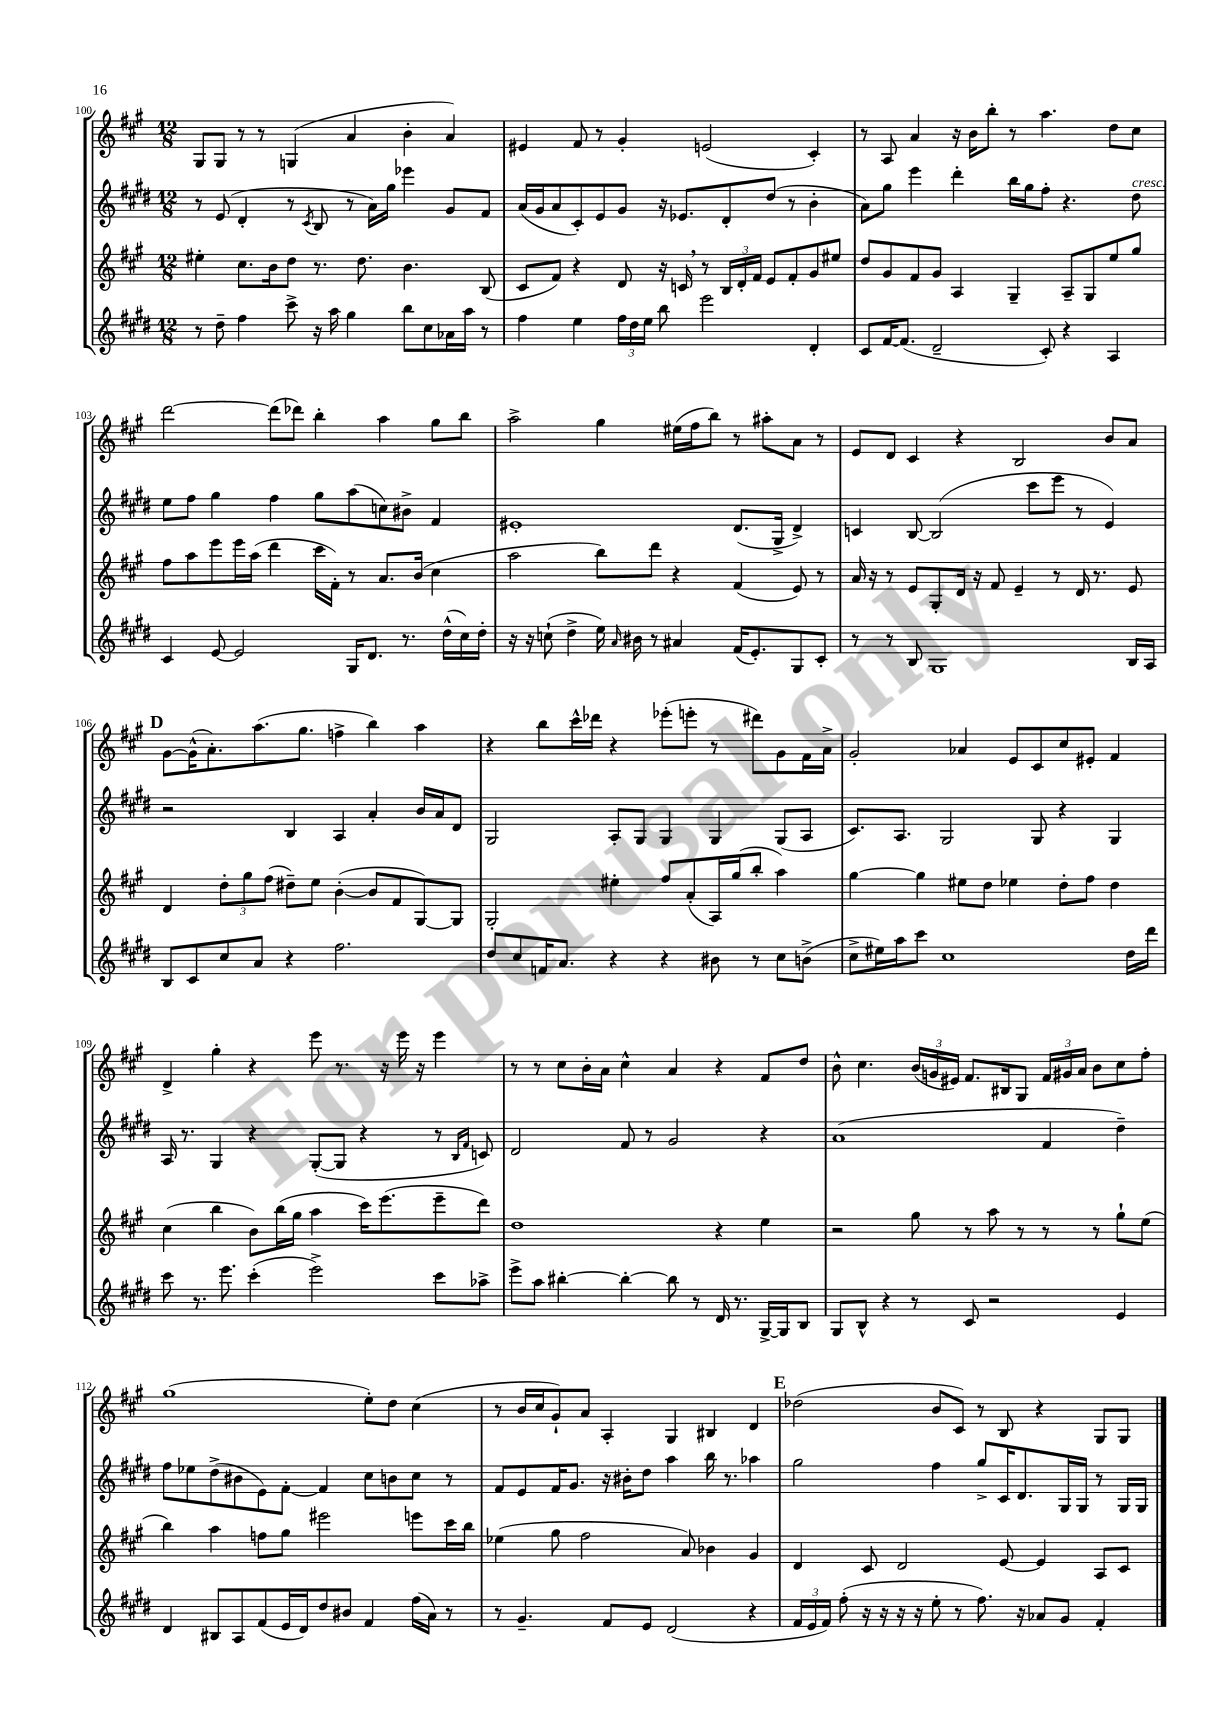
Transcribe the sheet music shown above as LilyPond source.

<<
\new StaffGroup <<
\new Staff = "s0" {
    \clef treble \key a \major \numericTimeSignature \time 12/8
    \autoBeamOff gis8[ gis8] r8 r8 g4( a'4 b'4-. a'4) |
    eis'4 fis'8 r8 gis'4-. e'2( cis'4-.) |
    r8 a8 a'4 r16 b'16[ b''8]-. r8 a''4. d''8[ cis''8] |
    d'''2~ d'''8[( des'''8]) b''4-. a''4 gis''8[ b''8] |
    a''2-> gis''4 eis''16[( fis''16 b''8]) r8 ais''8[-. a'8] r8 |
    e'8[ d'8] cis'4 r4 b2 b'8[ a'8] |
    \mark \markup { \bold "D" } gis'8[~ gis'16-^( a'8.-.) a''8.( gis''8.] f''4-> b''4) a''4 |
    r4 b''8[ cis'''16-^ des'''16] r4 ees'''8[-.( e'''8]-. r8 dis'''8[) gis'8 fis'16 a'16]-> |
    gis'2-. aes'4 e'8[ cis'8 cis''8 eis'8]-. fis'4 |
    d'4-> gis''4-. r4 e'''8 r8. r16 e'''16 r16 e'''4 |
    r8 r8 cis''8[ b'16-. a'16] cis''4-^ a'4 r4 fis'8[ d''8] |
    b'8-^ cis''4. \tuplet 3/2 { b'16[( g'16 eis'16]) } fis'8.[ bis16 gis8] \tuplet 3/2 { fis'16[ gis'16 a'16] } b'8[ cis''8 fis''8]-. |
    gis''1( e''8[-.) d''8] cis''4( |
    r8 b'16[ cis''16 gis'8-!) a'8] a4-. gis4 bis4 d'4 |
    \mark \markup { \bold "E" } des''2( b'8[ cis'8]) r8 b8 r4 gis8[ gis8] \bar "|." |
}
\new Staff = "s1" {
    \clef treble \key e \major \numericTimeSignature \time 12/8
    \autoBeamOff r8 e'8( dis'4-. r8 \acciaccatura { cis'8 } b8 r8 a'16[) gis''16] ees'''4 gis'8[ fis'8] |
    a'16[( gis'16 a'8 cis'8-.) e'8 gis'8] r16 ees'8.[ dis'8-. dis''8]( r8 b'4-. |
    a'8[) gis''8] e'''4 dis'''4-. b''16[ gis''16 fis''8]-. r4. dis''8^\markup { \italic "cresc." } |
    e''8[ fis''8] gis''4 fis''4 gis''8[ a''8( c''8) bis'8]-> fis'4 |
    eis'1-. dis'8.[( gis16]-> dis'4->) |
    c'4 b8~ b2( cis'''8[ e'''8] r8 e'4) |
    \mark \markup { \bold "D" } r2 b4 a4 a'4-. b'16[ a'16 dis'8] |
    gis2 a8[-. gis8] gis4 gis4 gis8[( a8] |
    cis'8.[) a8.] gis2 gis8 r4 gis4 |
    a16 r8. gis4 r4 gis8[~-.( gis8] r4 r8 \grace { b16[ fis'16] } c'8) |
    dis'2 fis'8 r8 gis'2 r4 |
    a'1( fis'4 dis''4--) |
    fis''8[ ees''8 dis''8->( bis'8 e'8) fis'8]~-. fis'4 cis''8[ b'8 cis''8] r8 |
    fis'8[ e'8 fis'16 gis'8.] r16 bis'16[-. dis''8] a''4 b''16 r8. aes''4 |
    \mark \markup { \bold "E" } gis''2 fis''4 gis''8[-> cis'16 dis'8. gis16 gis16] r8 gis16[ gis16] \bar "|." |
}
\new Staff = "s2" {
    \clef treble \key a \major \numericTimeSignature \time 12/8
    \autoBeamOff eis''4-. cis''8.[ b'16 d''8] r8. d''8. b'4. b8( |
    cis'8[ fis'8]) r4 d'8 r16 c'16 \breathe r8 \tuplet 3/2 { b16[ d'16-. fis'16] } e'8[ fis'8-. gis'8 eis''8] |
    d''8[ gis'8 fis'8 gis'8] a4 gis4-- a8[-- gis8 e''8 gis''8] |
    fis''8[ a''8 e'''8 e'''16 a''16]( d'''4 cis'''16[ fis'16]-.) r8 a'8.[ b'16]( cis''4 |
    a''2 b''8[) d'''8] r4 fis'4( e'8) r8 |
    a'16 r16 r8 e'8[ gis8-. d'16] r16 fis'8 e'4-- r8 d'16 r8. e'8 |
    \mark \markup { \bold "D" } d'4 \tuplet 3/2 { d''8[-. gis''8 fis''8]( } dis''8[--) e''8] b'4~-.( b'8[ fis'8 gis8~) gis8] |
    gis2-. eis''4-. fis''8[ a'8-.( a16) gis''16( b''8]-. a''4) |
    gis''4~ gis''4 eis''8[ d''8] ees''4 d''8[-. fis''8] d''4 |
    cis''4( b''4 b'8[) b''16( gis''16] a''4 cis'''16[) e'''8.( e'''8-- d'''8]) |
    d''1 r4 e''4 |
    r2 gis''8 r8 a''8 r8 r8 r8 gis''8[-! e''8]( |
    b''4) a''4 f''8[ gis''8] eis'''2 e'''8[ cis'''16 b''16] |
    ees''4( gis''8 fis''2 a'8) bes'4 gis'4 |
    \mark \markup { \bold "E" } d'4 cis'8 d'2 e'8~ e'4 a8[ cis'8] \bar "|." |
}
\new Staff = "s3" {
    \clef treble \key e \major \numericTimeSignature \time 12/8
    \autoBeamOff r8 dis''8-- fis''4 cis'''8-> r16 a''16 gis''4 b''8[ cis''8 aes'16 a''16] r8 |
    fis''4 e''4 \tuplet 3/2 { fis''16[ dis''16 e''16] } b''8 e'''2 dis'4-. |
    cis'8[ fis'16~ fis'8.]( dis'2-- cis'8-.) r4 a4 |
    cis'4 e'8~ e'2 gis16[ dis'8.] r8. dis''16[-^( cis''16) dis''16]-. |
    r16 r16 c''8-!( dis''4-> e''16) \grace { a'16 } bis'16 r8 ais'4 fis'16[( e'8.-.) gis8 cis'8]-. |
    r8 r8 b8 gis1 b16[ a16] |
    \mark \markup { \bold "D" } b8[ cis'8 cis''8 a'8] r4 fis''2. |
    dis''8[ cis''8 f'16 a'8.] r4 r4 bis'8 r8 cis''8[ b'8]->( |
    cis''8[-> eis''16) a''16 cis'''8] cis''1 dis''16[ dis'''16] |
    cis'''8 r8. e'''8. cis'''4-.( e'''2->) cis'''8[ aes''8]-> |
    e'''8[-> a''8] bis''4~-. bis''4~-. bis''8 r8 dis'16 r8. gis16[~-> gis16 b8] |
    gis8[ b8]-^ r4 r8 cis'8 r2 e'4 |
    dis'4 bis8[ a8 fis'8( e'16 dis'16) dis''8 bis'8] fis'4 fis''16[( a'16]) r8 |
    r8 gis'4.-- fis'8[ e'8] dis'2( r4 |
    \mark \markup { \bold "E" } \tuplet 3/2 { fis'16[ e'16 fis'16]) } fis''8-.( r16 r16 r16 r16 e''8-. r8 fis''8.) r16 aes'8[ gis'8] fis'4-. \bar "|." |
}
>>
>>
\layout { \context { \Score currentBarNumber = #100 } }
